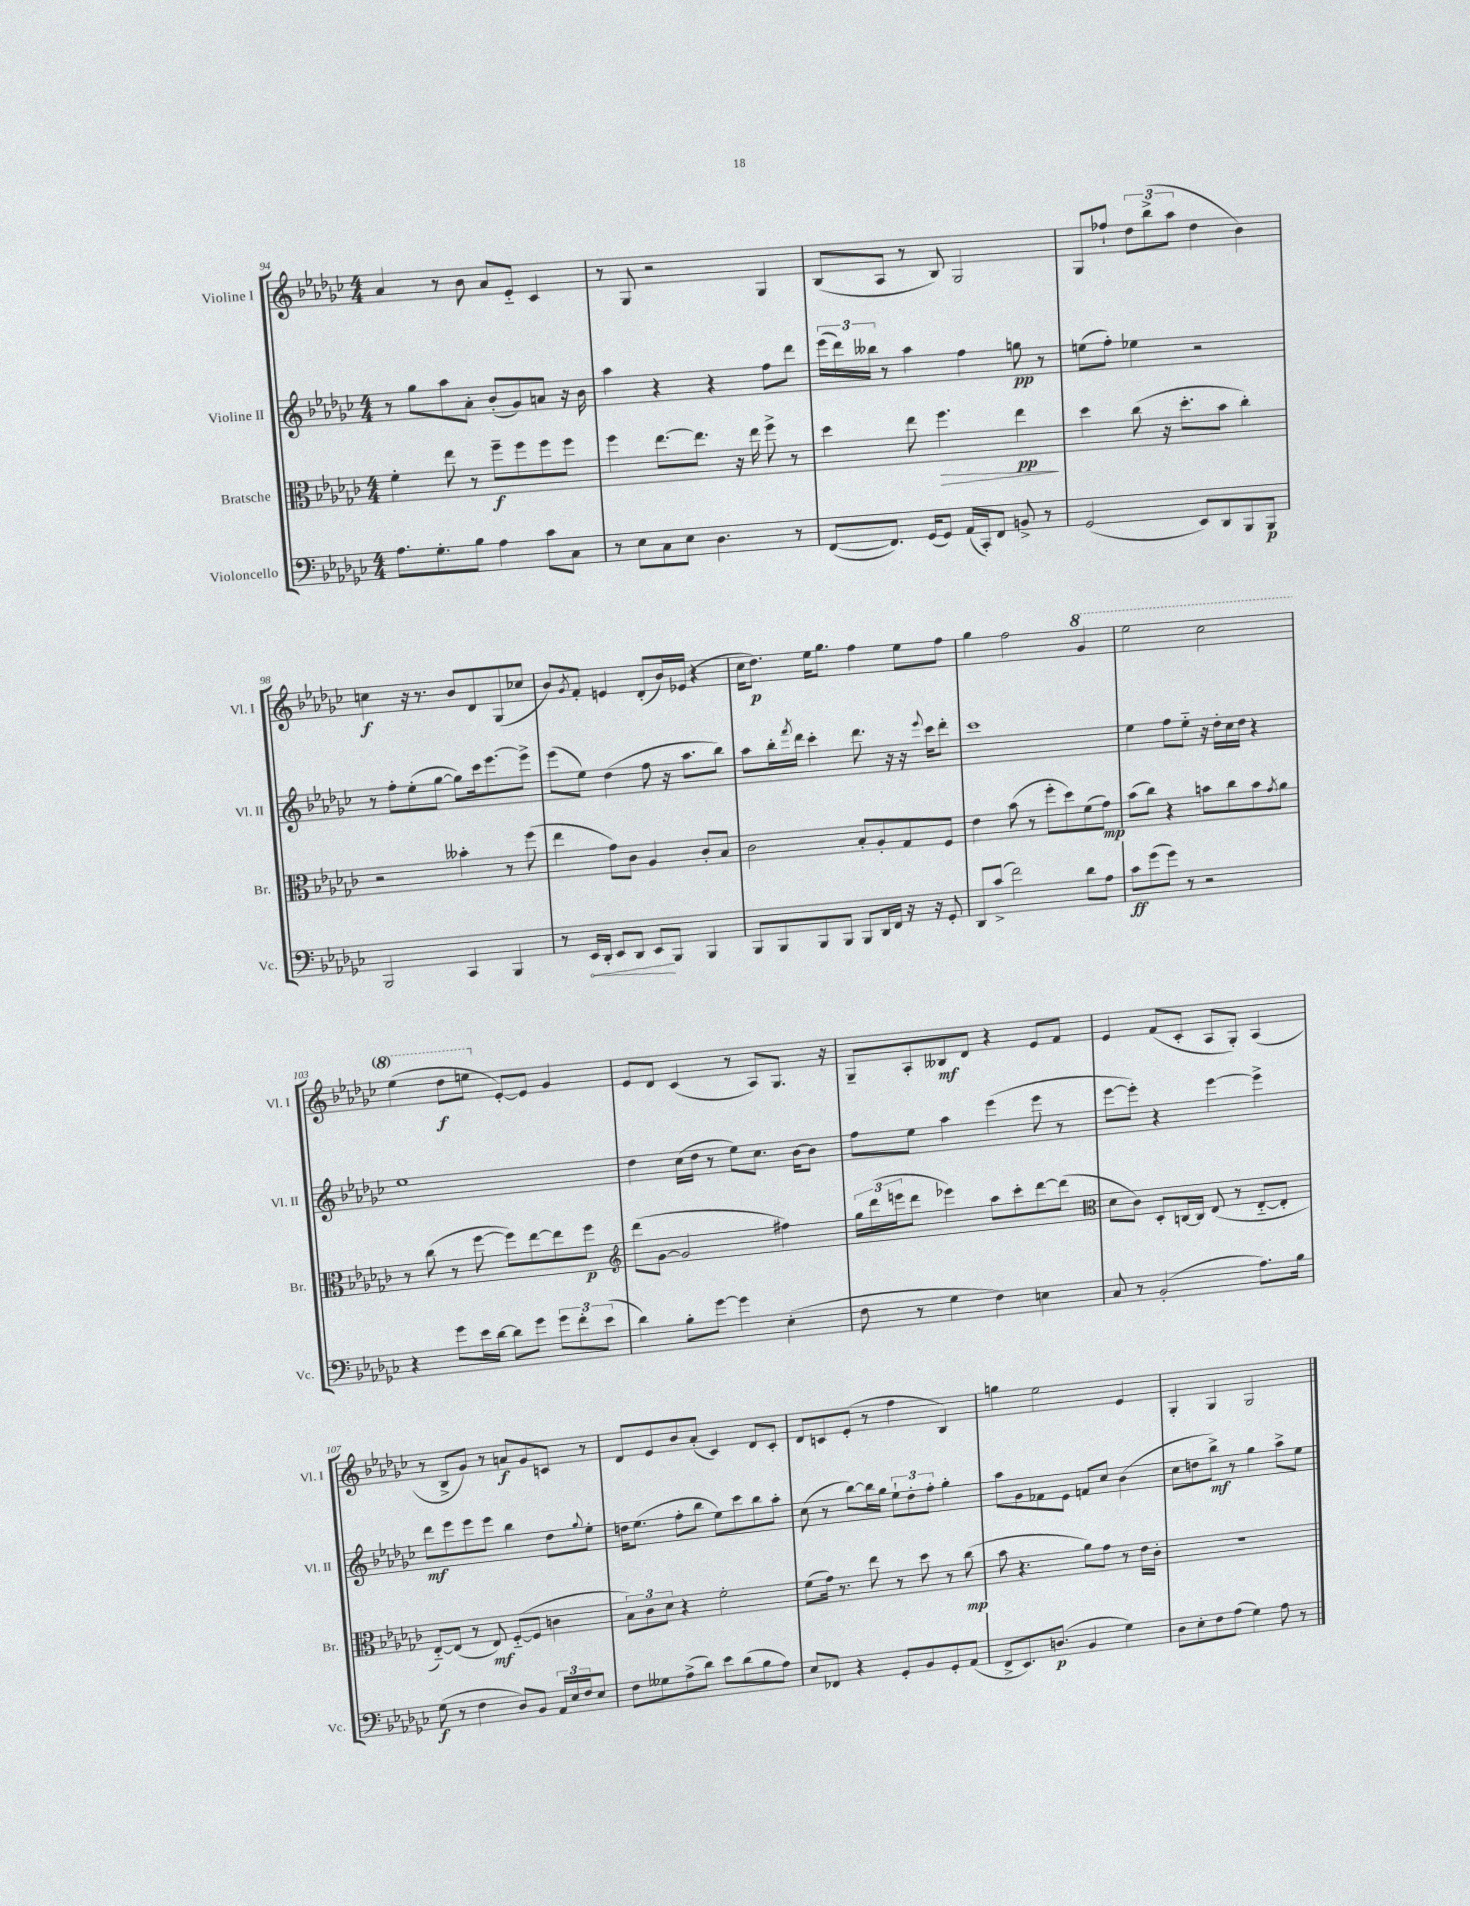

**kern	**kern	**kern	**kern
*staff4	*staff3	*staff2	*staff1
*clefF4	*clefC3	*clefG2	*clefG2
*k[b-e-a-d-g-c-]	*k[b-e-a-d-g-c-]	*k[b-e-a-d-g-c-]	*k[b-e-a-d-g-c-]
*M4/4	*M4/4	*M4/4	*M4/4
8.A-	4f'	8r	4a-
.	.	8gg-	.
8.G-'	.	.	.
.	8ee-	8aa-	8r
8B-	8r	8a-'	8b-
4A-	8ff~	(8b-'	8a-
.	8ff	8g-)	8e-'~
8c-	8ff	8a	4c-
8C-	8ff	16r	.
.	.	16b-	.
=	=	=	=
8r	4ff	4aa-	8r
8E-	.	.	8G-
8C-	[8.ee-	4r	2r
8E-	.	.	.
.	8.ee-]	.	.
4.D-	.	4r	.
.	16r	.	.
.	16ee-	.	.
.	8ff^	8ff	4G-
8r	8r	8ddd-	.
=	=	=	=
([8FF	4dd-	(24eee-	(8B-
.	.	24ddd-)	.
.	.	24bb--	.
8.FF])	.	8r	8A-
.	8ee-	4aa-	8r
(16GG-	.	.	.
8GG-)	4.ff	.	8B-)
(16AA-	.	4ff	2G-
16CC-')	.	.	.
8FF	.	.	.
8BB^	4ee-	8gg	.
8r	.	8r	.
=	=	=	=
(2GG-	4dd-	(8ee	8G-
.	.	8ff')	8ff-`
.	(8cc-	4ee-	12dd-
.	.	.	(12bb-^
.	16r	.	.
.	.	.	12aa-
.	8.dd-'	.	.
8EE-)	.	2r	4dd-
8DD-	8b-	.	.
8BBB-	4cc-')	.	4b-)
8BBB-	.	.	.
=	=	=	=
2BBB-	2r	8r	4cc
.	.	8ff'	.
.	.	(8ee-'	16r
.	.	.	8.r
.	.	[8gg-	.
4CC-	4b--'	8gg-])	8b-
.	.	16ccc-	8d-
.	.	[8.eee-	.
4BBB-	8r	.	(8G-
.	(8ff	8eee-^]	8cc-
=	=	=	=
8r	4ee-	(8eee-	8b-)
.	.	.	8qg-
16EE-	.	8ee-)	8f'
16DD-'	.	.	.
8EE-	8g-)	(4dd-	4e
8DD-	8c-	.	.
8EE-	4A-	8ff	(8d-'
8BBB-	.	16r	16b-)
.	.	8.aa-	(16e-
4BBB-	8c-'	.	4r
.	8B-	8bb-)	.
=	=	=	=
8BBB-	2c-	8aa-	16cc-
.	.	.	8.dd-)
8BBB-	.	16bb-'	.
.	.	8qfff	.
.	.	16ddd-	.
8BBB-	.	4ccc-'	16ee-
.	.	.	8.gg-
8BBB-	.	.	.
8BBB-	8B-'	8.ddd-	4ff
16DD-	8A-'	.	.
16FF	.	16r	.
16r	8G-	16r	8ee-
.	.	8qqeee-	.
16r	.	16ccc-	.
8GG-'	8F	8ddd-'	8ff
=	=	=	=
8DD-	4e-	1ccc-	4gg-
(8c-^	.	.	.
2f)	(8b-	.	2ff
.	8r	.	.
.	8ff'	.	.
.	8dd-)	.	.
8d-	(8f	.	4gg-
8A-	8g-)	.	.
=	=	=	=
8c-	(8b-	4ee-	2eee-
(8g-	8cc-)	.	.
8g-)	4r	8ff	.
8r	.	8ee-'~	.
2r	8b	16r	2ccc-
.	.	16dd-'	.
.	8cc-	16cc-	.
.	.	16dd-	.
.	8b	4r	.
.	8qg-	.	.
.	8a-	.	.
=	=	=	=
4r	8r	1ee-	(4eee-
.	(8cc-	.	.
8g-	8r	.	8ddd-
16e-	[8ff	.	8eee
[16d-	.	.	.
8d-]	8ff])	.	[8e-')
8g-	[8ee-	.	8e-]
12g-	8ee-]	.	4g-
12f'	.	.	.
.	8ff	.	.
(12e-	.	.	.
=	=	=	=
*	*clefG2	*	*
4d-)	(8ddd-	4dd-	8e-
.	[8g-	.	8d-
8B-'	2g-]	(16cc-	(4c-
.	.	16dd-	.
[8g-	.	8r	.
4g-]	.	8ee-)	8r
.	.	8.cc-	8A-)
(4E-'	4ff#)	.	8.G-
.	.	[16b-	.
.	.	8b-]	.
.	.	.	16r
=	=	=	=
8F	24gg-	8ff	8G-~
.	(24ddd-	.	.
.	24eee	.	.
8r	8ddd-	8ee-	8A-'
4G-	4eee-)	4aa-	8B--
.	.	.	8d-
4F)	8aa-	(4eee-	4r
.	8ccc-'	.	.
4E	[8ddd-	8eee-	8e-
.	(8ddd-]	8r	8f
=	=	=	=
*	*clefC3	*	*
8C-	8d-	[8eee-	4e-
8r	8c-)	8eee-'])	.
(2BB-'	8D-'	4r	(8f
.	[16C	.	8c-'
.	16C]	.	.
.	(8E-	[4eee-	8A-
.	8r	.	8G-')
8.A-)	[8E-'~	4eee-^]	(4A-
.	8E-']	.	.
16B-	.	.	.
=	=	=	=
(8G-	[8E-'~)	8ddd-	8r
8r	(8E-]	8eee-	8B-^
4F	8r	8eee-	8g-)
.	8E-)	8eee-	8r
8D-)	([8F'~	4bb-	8a
8BB-	8F]	.	8g-
24AA-	4c	8dd-	8c
24E-	.	.	.
24F	.	.	.
.	.	8qqgg-	.
8E-	.	8ee-'	8r
=	=	=	=
8F	12B-)	16dd	8d-
.	.	(8.ee-	.
.	12c-	.	.
8G--	.	.	8e-
.	12d-	.	.
(8A-^	4r	8ff'	8b-
8d-)	.	8bb-	(8a-'
8e-	2f'	8ee-)	4c-)
(8d-	.	8ccc-	.
8B-	.	8bb-	8d-
8A-)	.	8aa-'	8c-'
=	=	=	=
8E-	(8f	(8cc-	8d-
8FF-	16g-)	8r	8c
.	8.r	.	.
4r	.	[8bb-)	(8e-'
.	8ee-	16bb-]	8r
.	.	16gg-	.
8GG-'	8r	12ee-`	4ff
.	.	12dd-'	.
8BB-	8dd-	.	.
.	.	12ff'	.
8GG-'	8r	4gg-'	4B-)
(8AA-	(8cc-	.	.
=	=	=	=
8FF^	8b-	8aa-	4gg
8.EE-)	4.r	8g-	.
.	.	8f-	2ee-
(8.D	.	.	.
.	.	8e-	.
4BB-	8a-)	8f	.
.	8g-	8cc-	.
4G-)	8r	(4b-	4e-
.	16e-	.	.
.	16c-'	.	.
=	=	=	=
8D-	1r	8cc-	4G-'
8E-'	.	8dd	.
8F	.	8bb-^)	4G-
(8A-	.	8r	.
4G-)	.	4gg-	2G-
8A-	.	8aa-^	.
8r	.	8ee-	.
==	==	==	==
*-	*-	*-	*-
